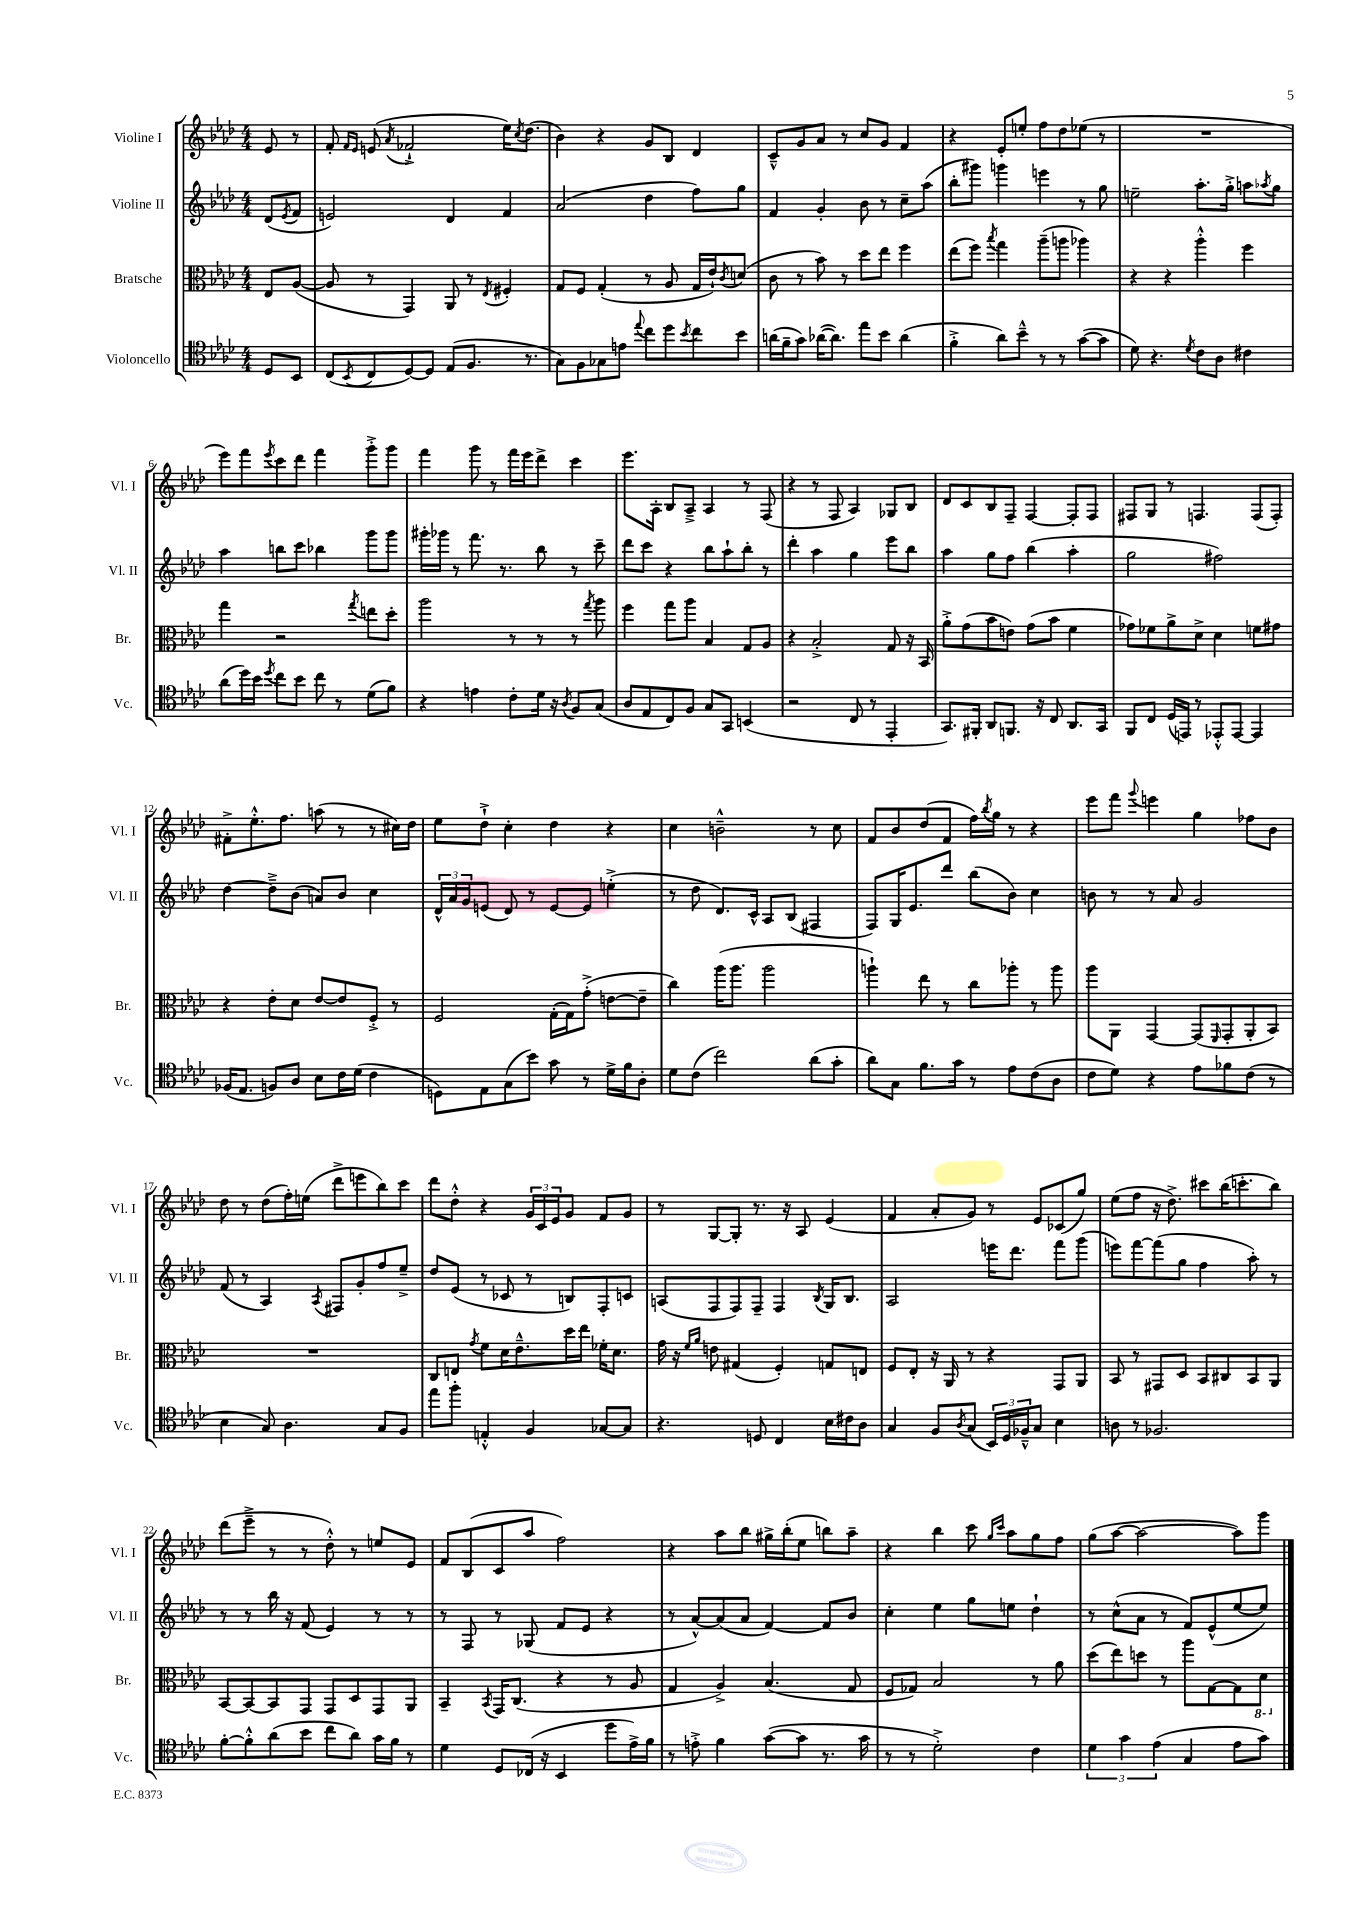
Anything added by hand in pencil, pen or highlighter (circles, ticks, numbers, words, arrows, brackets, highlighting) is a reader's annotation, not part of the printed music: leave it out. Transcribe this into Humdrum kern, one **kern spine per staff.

**kern	**kern	**kern	**kern
*part4	*part3	*part2	*part1
*staff4	*staff3	*staff2	*staff1
*I"Violoncello	*I"Bratsche	*I"Violine II	*I"Violine I
*I'Vc.	*I'Br.	*I'Vl. II	*I'Vl. I
*clefC4	*clefC3	*clefG2	*clefG2
*k[b-e-a-d-]	*k[b-e-a-d-]	*k[b-e-a-d-]	*k[b-e-a-d-]
*M4/4	*M4/4	*M4/4	*M4/4
=	=	=	=
8D-/L	8E-/L	(8d-/L	8e-/
.	.	8qe-/	.
8BB-/J	([8A-/J	8f/J	8r
=1	=1	=1	=1
(8C/L	8A-/]	2en/)	8f'/
.	.	.	16qqf/LL
8qBB-/	.	.	16qqe-/JJ
8C/	8r	.	(8en/
.	.	.	8qa-/
[8D-/)	4GG/)	.	2f-X`^/
8D-/J]	.	.	.
(8E-/L	8AA-/	4d-/	.
8.F/J	8r	.	.
.	8qE-/	.	.
.	4F#X'/	4f/	16ee-\KL)
.	.	.	8qcc/
8.r	.	.	(8.dd-\J
=2	=2	=2	=2
8G\L)	8G/L	(2a-/	4b-\)
8F\	8F/J	.	.
8G-X\	(4G'/	.	4r
8en\J	.	.	.
8qqee-/	.	.	.
8cc\L	8r	4dd-\	8g/L
8dd-\	8A-/	.	8B-/J
8qb-/	.	.	.
8cc\	16G/LL	8ff\L)	4d-/
.	16e-`/J)	.	.
.	8qc/	.	.
8b-\J	(8dn/J	8gg\J	.
=3	=3	=3	=3
(16an\LL	8c\	4f/	8c~^^/L
16f~\J	.	.	.
8g\J)	8r	.	8g/
([16a-X\KL	8b-\)	4g'/	8a-/J
8.a-\J])	.	.	.
.	8r	.	8r
8ee-\L	8dd-\L	8b-\	8cc/L
8b-\J	8ee-\J	8r	8g/J
(4a-\	4ff\	8cc~\L	4f/
.	.	(8aa-\J	.
=4	=4	=4	=4
4f'^\	(8ee-\L	8bb-'\L	4r
.	8ff\J)	8ggg#X\J)	.
.	8qbb-/	.	.
8a-\L)	4gg\	4gggn\	8e-'/L
8b-~^^\J	.	.	8een'/J
8r	(8aa-~\L	4eeen\	8ff\L
8r	8aan\J	.	8dd-\
([8g\L	4aa-X\)	8r	(8ee-X\J
8g\J]	.	8gg\	8r
=5	=5	=5	=5
8d-\)	4r	2een~\	1r
4.r	.	.	.
.	4r	.	.
8qd-/	.	.	.
8c\L	4aa-'^^\	8.aa-'\L	.
8A-\J	.	.	.
.	.	16gg'^\Jk	.
4c#X\	4ff\	8aan\L	.
.	.	8qaa-X/	.
.	.	8gg\J	.
!!LO:LB:g=z
=6	=6	=6	=6
(8a-\L	4gg\	4aa-\	8eee-\L)
16dd-\L)	.	.	8fff\
16b-\JJ	.	.	.
8qdd-/	.	.	8qeee-/
8cc\L	2r	8bbn\L	8ccc\
8b-\J	.	8ccc\J	8ddd-\J
8cc\	.	4bb-X\	4fff\
8r	.	.	.
.	8qgg/	.	.
(8d-\L	8een\L	8ggg\L	8ggg'^\L
8f\J)	8dd-'\J	8ggg\J	8ggg\J
=7	=7	=7	=7
4r	2aa-\	16ggg#X'\LL	4fff\
.	.	16ggg-X\JJ	.
.	.	8r	.
4en\	.	8.fff\	8ggg\
.	.	.	8r
.	.	8.r	.
8c'\L	8r	.	16fff\LL
.	.	.	16eee-\J
16d-\Jk	8r	8bb-\	8ddd-^\J
16r	.	.	.
8qA-/	.	.	.
8F/L	8r	8r	4ccc\
.	8qgg/	.	.
(8G/J	8aa-\	8ccc~\	.
=8	=8	=8	=8
8A-/L	4ff\	8ddd-\L	8.eee-\L
8E-/	.	8ccc\J	.
.	.	.	16A-'\Jk
8C/)	8gg\L	4r	8B-/L
8F/J	8aa-\J	.	8A-~^/J
8G/L	4B-/	8bb-\L	4A-/
8GG/J	.	8aa-`\	.
(4BBn/	8G/L	8bb-'\J	8r
.	8A-/J	8r	(8F/
=9	=9	=9	=9
2r	4r	4ddd-'\	4r
.	2B-'^/	4aa-\	8r
.	.	.	8F/
8C/	.	4gg\	4A-/)
8r	.	.	.
4EE-'/	8G/	8eee-\L	8G-X/L
.	16r	8bb-\J	8B-/J
.	16BB-/	.	.
=10	=10	=10	=10
8.GG/L)	8a-'^\L	4aa-\	8d-/L
.	(8g\	.	8c/
16FF#X'/Jk	.	.	.
8AA-/L	8b-\	8gg\L	8B-/
8.FFn/J	8en\J)	8ff\J	8F~/J
.	(8g\L	(4bb-\	[4F/
16r	.	.	.
8C/	8b-\J	.	.
8.AA-/L	4f\	4aa-'\	8F'/L]
.	.	.	8F/J
16GG/Jk	.	.	.
=11	=11	=11	=11
8FF/L	8g-X\L)	2gg\	8F#X/L
8C/J	8f-X\	.	8G/J
(16D-/LL	8a-^\	.	8r
16EEn/JJ)	.	.	.
8r	8d-^\J	.	4.Fn/
8EE-X'^^/L	4d-\	2ff#X\)	.
[8EE-/J	.	.	.
4EE-/]	8fn\L	.	(8F/L
.	8g#X\J	.	8F'/J)
!!LO:LB:g=z
=12	=12	=12	=12
(16F-X/KL	4r	[4dd-\	8f#X'^\L
8.E-/J	.	.	.
.	.	.	8.ee-'^^\
8Fn/L)	8e-'\L	8dd-~^\L]	.
.	.	.	8.ff\J
8A-/J	8d-\J	(8b-\J	.
8B-\L	[8e-/L	8an/L)	(8aan\
16c\L	8e-/]	8b-/J	8r
(16d-\JJ	.	.	.
4c\	8F'^/J	4cc\	8r
.	8r	.	16cc#X\LL)
.	.	.	16dd-\JJ
=13	=13	=13	=13
8Dn\L)	2F/	24d-^^/LL	8ee-\L
.	.	24a-/	.
.	.	24g/J	.
8E-\	.	(8en/J	8dd-`^\J
(8G\	.	8d-/)	4cc'\
8b-\J)	.	8r	.
8g\	(16G'\LL	[8e/L	4dd-\
.	16G\J)	.	.
8r	(8g'^\J	8e/J]	.
16d-^\LL	[8en\L	(4een'^\	4r
16f\J	.	.	.
8A-'\J	8e~\J]	.	.
=14	=14	=14	=14
8d-\L	4cc\)	8r	4cc\
(8c\J	.	8dd-\	.
2cc\)	(16aa-\KL	8.d-/L)	2bn~^^\
.	8.aa-\J	.	.
.	.	16c^^/Jk	.
.	2aa-\	8A-/L	.
.	.	(8B-/J	.
(8a-\L	.	4F#X/	8r
8g'\J	.	.	8cc\
=15	=15	=15	=15
8a-\L)	4aan`\)	8F/L)	8f/L
8G\J	.	16G/K	8b-/
.	.	8.e-/	.
8.f\L	8ee-\	.	(8dd-/
.	8r	8ddd-/J	8f/J
16g\Jk	.	.	.
8r	8cc\L	(8bb-\L	16ff\LL)
.	.	.	8qbb-/
.	.	.	16gg\JJ
8e-\L	8aa-X'\J	8b-\J)	8r
(8c\	8r	4cc\	4r
8A-\J	8aa-\	.	.
=16	=16	=16	=16
8c\L	8aa-\L	8bn\	8eee-\L
8d-\J)	8AA-\J	8r	8fff\J
.	.	.	8qqggg/
4r	[4GG/	8r	4eeen\
.	.	8a-/	.
8e-\L	(8GG/L]	2g/	4gg\
.	16qqFF/	.	.
8f-X\	8GG'/	.	.
(8c\J	8AA-'/	.	8ff-X\L
8r	8BB-/J)	.	8b-\J
!!LO:LB:g=z
=17	=17	=17	=17
4B-\	1r	(8f/	8dd-\
.	.	8r	8r
8G/)	.	4A-/)	(8dd-\L
4.A-\	.	.	16ff'\L)
.	.	.	(16een\JJ
.	.	8qA-/	.
.	.	8F#X/L	8ddd-^\L
.	.	8g'/	8eeen\
8G/L	.	8ff/	8bb-\)
8F/J	.	8ee-~^/J	8ccc\J
=18	=18	=18	=18
8ee-\L	8C/L	8dd-/L	8ddd-\L
8ff'\J	8En/J	(8e-/J	8dd-'^^\J
.	8qg/	.	.
4En'^^/	8f\L	8r	4r
.	16d-\K	8c-X/	.
.	8.e-~^^\	.	.
4F/	.	8r	24g/LL
.	.	.	24c/
.	.	.	24e-/J
.	16dd-\L	8Bn/L)	8g/J
.	16ee-\JJ	.	.
[8G-X/L	16f-X'\KL	8F'/	8f/L
.	8.d-\J	.	.
8G-/J]	.	8cn/J	8g/J
=19	=19	=19	=19
4.r	16g\	(8An/L	8r
.	16r	.	.
.	16qqf/LL	.	.
.	16qqa-/JJ	.	.
.	8en\	8F/	[8G/L
.	(4G#X/	8F/)	8G'/J]
8Dn/	.	8F~/J	8.r
4C/	4F'/)	4F/	.
.	.	.	16r
.	.	.	8A-/
.	.	8qB-/	.
16B-\LL	8Gn/L	16G/KL	(4e-/
16c#X\J	.	8.B-/J	.
8A-\J	8En/J	.	.
=20	=20	=20	=20
4G/	8F/L	2A-/	4f/
.	8E-'/J	.	.
8F/L	16r	.	8a-'/L
.	16AA-/	.	.
8qA-/	.	.	.
(8G/J	8r	.	8g/J)
24BB-/LL)	4r	16eeen\KL	8r
24D-/	.	.	.
.	.	8.ddd-\J	.
24F-X~^^/J	.	.	.
8G/J	.	.	8e-/L
4B-\	8GG/L	8fff\L	(8c-X/
.	8AA-/J	(8ggg\J	8gg/J)
=21	=21	=21	=21
8An\	8BB-/	8eeen\L)	(8ee-\L
8r	8r	[8fff\	8ff\J
2.F-X/	8GG#X/L	(8fff\]	16r
.	.	.	8.dd-^\)
.	8D-/J	8gg\J	.
.	8BB-/L	4ff\	8ccc#X\L
.	8C#X/	.	(16bb-\K
.	.	.	8.cccn'\
.	8BB-/	8aa-'\)	.
.	8AA-/J	8r	8bb-\J)
!!LO:LB:g=z
=22	=22	=22	=22
[8f'\L	[8BB-/L	8r	(8ddd-\L
8f'^^\]	8BB-/_	8r	8eee-~^\J
(8a-\	8BB-/]	16bb-\	8r
.	.	16r	.
8b-\J	8GG/J	(8f/	8r
8cc\L	8GG/L	4e-/)	8dd-'^^\)
8a-\J)	8D-/	.	8r
16g\LL	8GG/	8r	8een/L
16f\JJ	.	.	.
8r	8AA-/J	8r	8e-/J
=23	=23	=23	=23
4d-\	4BB-~/	8r	8f/L
.	.	8F/	(8B-/
.	8qBB-/	.	.
8D-/L	16GG/KL	8r	8c/
.	(8.C/J	.	.
(16C-X/Jk	.	(8G-X/	8aa-/J
16r	.	.	.
4BB-/	4r	8f/L	2ff\)
.	.	8e-/J	.
8dd-\L	8r	4r	.
16e-^\L)	8A-/	.	.
16f\JJ	.	.	.
=24	=24	=24	=24
8r	4G/	8r	4r
8en'^\	.	[8a-^^/L)	.
4f\	4A-^/)	(8a-/]	8aa-\L
.	.	8a-/J	8bb-\J
([8g\L	(4.B-/	[4f/)	16gg#X^\LL
.	.	.	(16bb-'\J
8g\J]	.	.	8ee-\J
8.r	.	8f/L]	8bbn\L)
.	8G/	8b-/J	8aa-~\J
16g\	.	.	.
=25	=25	=25	=25
8r	8F/L	4cc'\	4r
8r	8G-X/J)	.	.
2d-'^\)	2B-/	4ee-\	4bb-\
.	.	8gg\L	8ccc\
.	.	.	16qqgg/LL
.	.	.	16qqccc/JJ
.	.	8een\J	8aa-\L
4c\	8r	4dd-`\	8gg\
.	8a-\	.	8ff\J
=26	=26	=26	=26
6d-\	(8dd-\L	8r	(8gg\L
.	8ee-\)	(8cc^^\L	[8aa-\J
6g\	.	.	.
.	8ddn\J	8a-\J	2aa-\_
(6e-\	.	.	.
.	8r	8r	.
4G/	8aa-\L	8f/L)	.
.	[8G\	(8e-^^/	.
8e-\L	8G\]	[8ee-/	8aa-\L])
*	*8ba	*	*
8g\J)	8D-\J	8ee-/J])	8ggg\J
*	*X8ba	*	*
==	==	==	==
*-	*-	*-	*-
